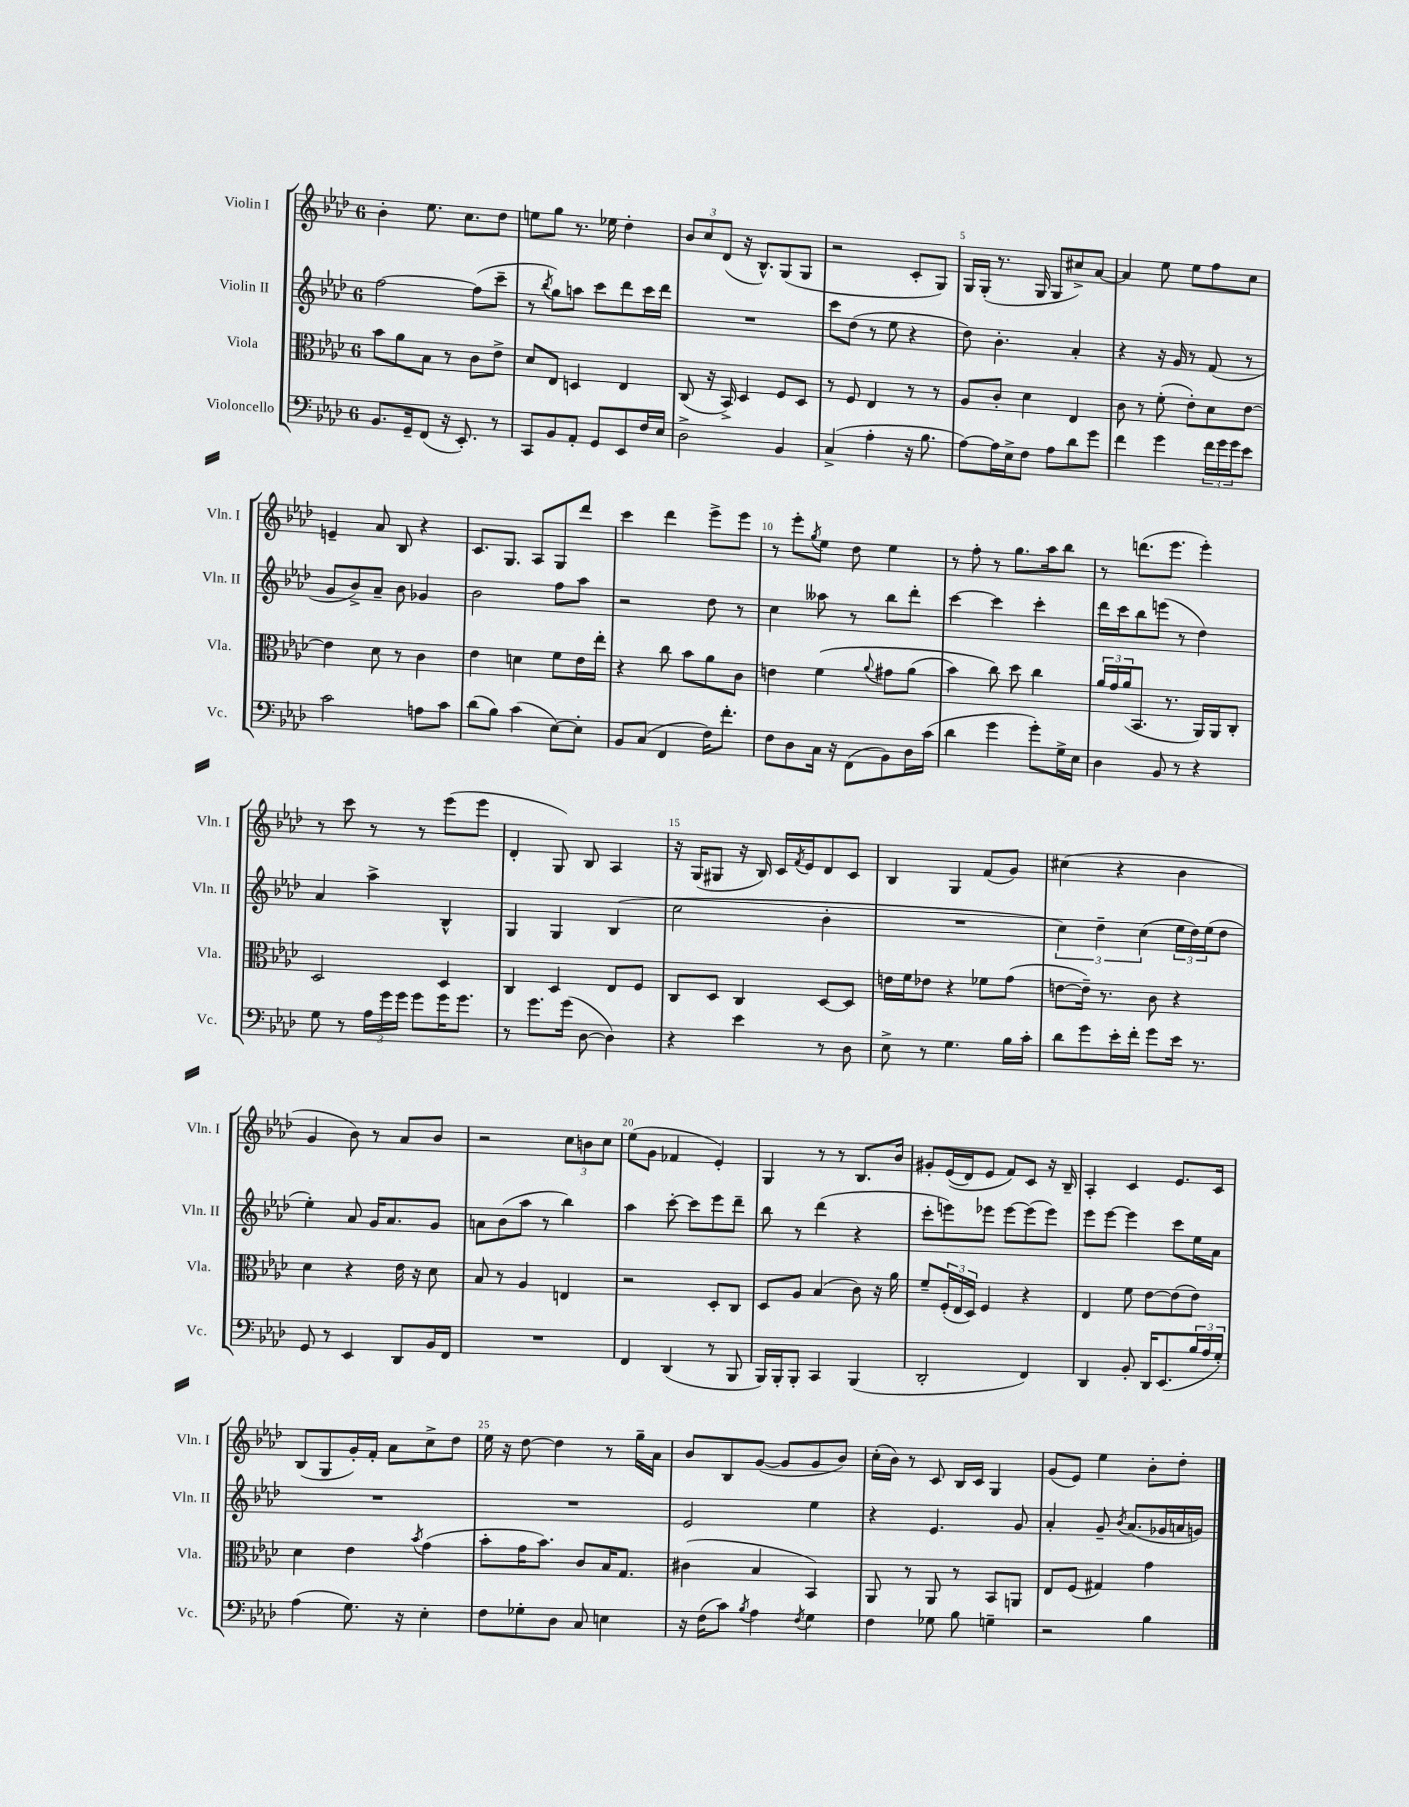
<<
\new StaffGroup <<
\new Staff = "s0" \with { instrumentName = "Violin I" shortInstrumentName = "Vln. I" } {
    \clef treble \key aes \major \once \override Staff.TimeSignature.style = #'single-digit \time 6/8
    bes'4-. ees''8. c''8. des''8 |
    e''8 g''8 r8. ees''16 des''4-. |
    \tuplet 3/2 { bes'8 c''8 des'8( } r16 bes8.-^) g8( g8 |
    r2 c'8-. g8) |
    g16 g16-.( r8. g16 g8 cis''8->) aes'8~ |
    aes'4 ees''8 ees''8 f''8 c''8 |
    e'4-- aes'8 bes8 r4 |
    c'8. g8. aes8 g8 des'''8 |
    c'''4 des'''4 ees'''8-> ees'''8 |
    r8 ees'''8-. \acciaccatura { g''8 } ees''8 des''8 ees''4 |
    r8 f''8-. r8 g''8. aes''16 bes''8 |
    r8 d'''8.( ees'''8. ees'''4-.) |
    r8 c'''8 r8 r8 ees'''8( ees'''8 |
    des'4-. g8) bes8 aes4 |
    r16 g16( gis8 r16 bes16) c'16 \acciaccatura { f'8 } ees'16 des'8 c'8 |
    bes4 g4 f'8( g'8) |
    cis''4( r4 bes'4 |
    g'4 bes'8) r8 aes'8 bes'8 |
    r2 \tuplet 3/2 { c''8 b'8 c''8 } |
    ees''8( g'8 fes'4 ees'4-.) |
    g4 r8 r8 bes8. bes'16 |
    gis'8-. ees'16(\( des'16) ees'8 f'8\) c'8 r16 bes16-- |
    aes4-. c'4 ees'8. c'16 |
    bes8( g8 g'16-.) f'16-. aes'8 c''8-> des''8 |
    ees''16 r16 des''8~ des''4 r8 g''16-- aes'16 |
    bes'8 bes8 g'8~( g'8 g'8 bes'8) |
    c''16-.( bes'16) r8 c'8 bes16 c'16 g4 |
    g'8( ees'8) ees''4 bes'8-. des''8-. \bar "|." |
}
\new Staff = "s1" \with { instrumentName = "Violin II" shortInstrumentName = "Vln. II" } {
    \clef treble \key aes \major \once \override Staff.TimeSignature.style = #'single-digit \time 6/8
    f''2~ f''8( c'''8-- |
    r8 \acciaccatura { bes''8 } g''8) a''8 c'''8 des'''8 c'''16 des'''16 |
    R2. |
    c'''8 des''8( r8 ees''8 r4 |
    des''8) bes'4.-. aes'4-. |
    r4 r16 g'16 r8 f'8( r8 |
    g'8 bes'8->) aes'8-- bes'8 ges'4 |
    bes'2 f''8 aes''8 |
    r2 des''8 r8 |
    c''4 aeses''8 r8 bes''8 des'''8-. |
    c'''4~ c'''4 c'''4-. |
    des'''16 c'''16 bes''8 e'''8( r8 des''4) |
    aes'4 aes''4-> bes4-^ |
    g4 g4 bes4( |
    c''2 bes'4-. |
    R2. |
    \tuplet 3/2 { c''4) des''4-- c''4( } \tuplet 3/2 { ees''16 des''16) ees''16( } des''8 |
    ees''4-.) aes'8 g'16 aes'8. g'8 |
    a'8 bes'8( aes''8 r8 bes''4) |
    aes''4 c'''8~-. c'''8 ees'''8 des'''8-- |
    bes''8 r8 des'''4( r4 |
    c'''8-. e'''8) ees'''8 ees'''8~ ees'''8( ees'''8) |
    ees'''8 ees'''8~ ees'''4 c'''8 ees''16 aes'16 |
    R2. |
    R2. |
    ees'2 ees''4 |
    r4 ees'4. g'8 |
    aes'4-. g'8-- \acciaccatura { bes'8 } aes'8.( ges'16 a'16 g'16) \bar "|." |
}
\new Staff = "s2" \with { instrumentName = "Viola" shortInstrumentName = "Vla." } {
    \clef alto \key aes \major \once \override Staff.TimeSignature.style = #'single-digit \time 6/8
    bes'8 aes'8 bes8 r8 c'8 ees'8-> |
    des'8 ees8 d4 ees4 |
    c8( r16 bes,16->) des4 f8 des8 |
    r8 f8 ees4 r8 r8 |
    aes8 c'8-. des'4 ees4 |
    c'8 r8 f'8-.( ees'8-.) des'8 ees'8~ |
    ees'4 des'8 r8 c'4 |
    ees'4 d'4 f'8 ees'16 ees''16-. |
    r4 c''8 bes'8 aes'8 c'8 |
    e'4 f'4\( \appoggiatura { aes'8 } gis'8 aes'8( |
    bes'4) c''8\) des''8 c''4 |
    \tuplet 3/2 { aes'16 g'16 aes'16( } bes,8. r8. aes,16) aes,16 c8-. |
    des2 des4 |
    c4 des4 ees8 f8 |
    c8 des8 c4 des8~ des8 |
    e'16 f'16 ees'8 r4 fes'8 g'8( |
    e'8~ e'16--) r8. c'8 r4 |
    des'4 r4 ees'16 r16 des'8 |
    bes8 r8 aes4 e4 |
    r2 des8-. c8 |
    des8 aes8 bes4( c'8) r16 aes'16 |
    f'8-- \tuplet 3/2 { f16-.( ees16 des16) } f4 r4 |
    ees4 f'8 ees'8~ ees'8( ees'8) |
    des'4 ees'4 \acciaccatura { bes'8 } g'4( |
    bes'8-. g'16 bes'8.) c'8 bes16 g8. |
    cis'4( bes4 bes,4) |
    aes,8 r8 aes,8 r8 bes,8 a,8 |
    ees8 f8( gis4) g'4 \bar "|." |
}
\new Staff = "s3" \with { instrumentName = "Violoncello" shortInstrumentName = "Vc." } {
    \clef bass \key aes \major \once \override Staff.TimeSignature.style = #'single-digit \time 6/8
    bes,8. g,16-- f,8( r16 ees,8.-.) r8 |
    c,8 bes,8 aes,8-. g,8 ees,8 f16 ees16 |
    des2-> bes,4 |
    c4->( aes4-. r16 bes8. |
    aes8~) aes16 ees16-> f8 aes8 des'8 g'8 |
    f'4 g'4 \tuplet 3/2 { f'16 g'16 g'16 } ees'8 |
    c'2 a8 c'8 |
    des'8( bes8) c'4( ees8~) ees8-. |
    bes,8 c8( f,4 f16) f'8.-. |
    f8 des8 c16 r16 f,8( bes,8) des16 c'16( |
    des'4 g'4 g'8-.) g16-> ees16 |
    des4 bes,8 r8 r4 |
    g8 r8 \tuplet 3/2 { aes16 g'16 g'16 } g'8 g'16 g'8. |
    r8 g'8. g'16( des8~ des4) |
    r4 ees'4 r8 des8 |
    ees8-> r8 g4. bes16 c'16-. |
    des'8 g'8 ees'16-. f'16-. g'8 ees'16 r8. |
    g,8 r8 ees,4 des,8 bes,16 f,16 |
    R2. |
    f,4 des,4( r8 bes,,8 |
    bes,,16) bes,,16-. bes,,8-. c,4 bes,,4( |
    des,2-. f,4) |
    des,4 bes,8-. des,16 ees,8.( \tuplet 3/2 { bes16 aes16 g16-.) } |
    aes4( g8.) r16 ees4-. |
    f8 ges8-. des8 c8 e4 |
    r16 f16( c'8) \acciaccatura { bes8 } aes4 \acciaccatura { f8 } g4 |
    f4 ges8 bes8 g4-- |
    r2 bes4 \bar "|." |
}
>>
>>
\layout { \context { \Score \override BarNumber.break-visibility = ##(#f #t #t) barNumberVisibility = #(every-nth-bar-number-visible 5) } }
